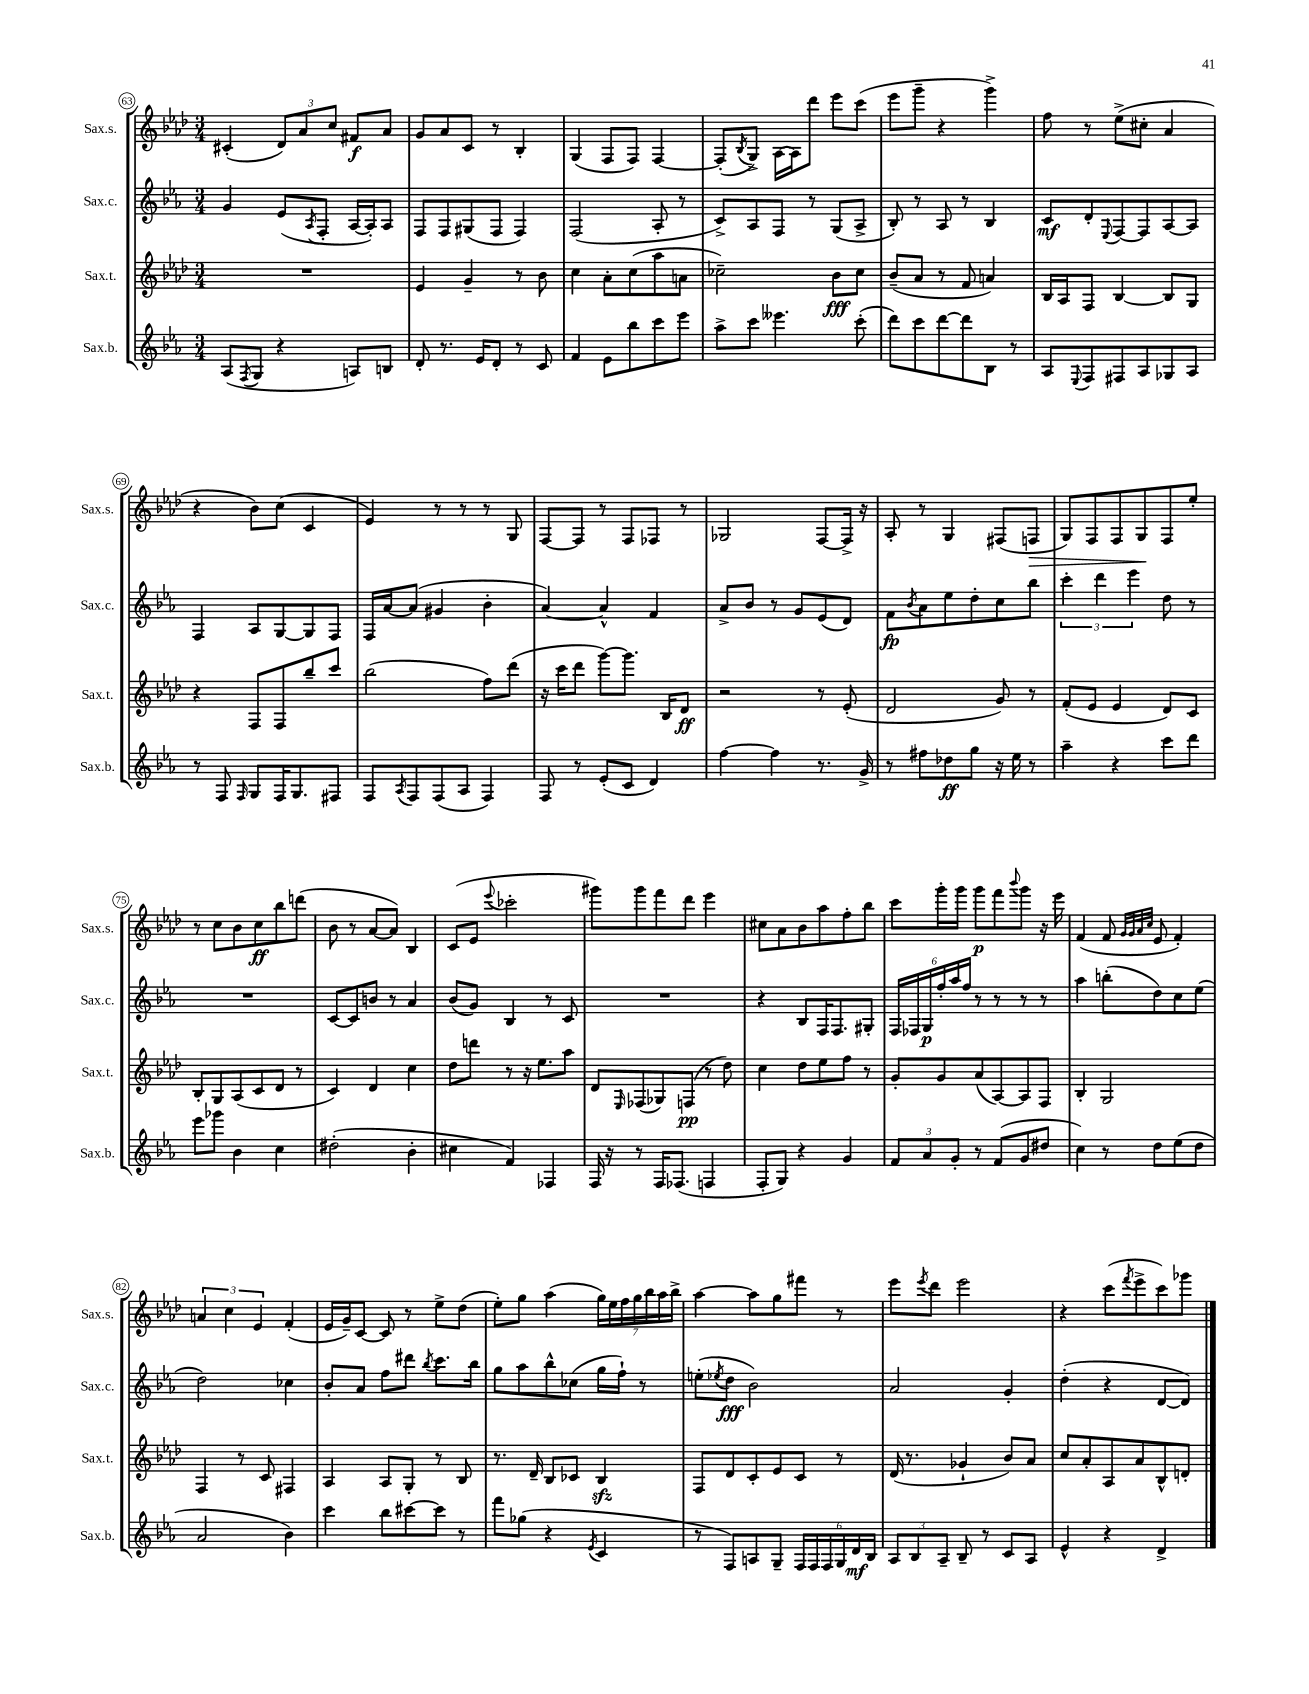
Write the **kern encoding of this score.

**kern	**kern	**kern	**kern
*staff4	*staff3	*staff2	*staff1
*clefG2	*clefG2	*clefG2	*clefG2
*k[b-e-a-]	*k[b-e-a-d-]	*k[b-e-a-]	*k[b-e-a-d-]
*M3/4	*M3/4	*M3/4	*M3/4
(8A-	2.r	4g	(4c#'
8qF	.	.	.
8G	.	.	.
4r	.	(8e-	12d-)
.	.	.	12a-
.	.	8qA-	.
.	.	8F'	.
.	.	.	12cc
8A)	.	[16A-	8f#
.	.	16A-'])	.
8B	.	8A-	8a-
=	=	=	=
8d'	4e-	8F	8g
8.r	.	8F	8a-
.	4g~	(8G#	8c
16e-	.	.	.
8d'	.	8F	8r
8r	8r	4F)	4B-'
8c	8b-	.	.
=	=	=	=
4f	4cc	(2F	(4G
8e-	8a-'	.	8F
8bb-	(8cc	.	8F)
8ccc	8aa-	8A-'	[4F
8eee-	8a	8r	.
=	=	=	=
8aa-^	2cc-~)	8c^)	(8F']
.	.	.	8qB-
8ccc	.	8A-	8G^)
4.eee--	.	8F	[16A-
.	.	.	16A-]
.	.	8r	8ddd-
.	8b-	(8G	8eee-
(8ccc'	8cc-	8A-^	(8ccc
=	=	=	=
8ddd)	(8b-~	8B-')	8eee-
8ccc	8a-	8r	8ggg~
[8ddd	8r	8A-	4r
8ddd]	8f	8r	.
8B-	4a)	4B-	4ggg^)
8r	.	.	.
=	=	=	=
8A-	16B-	8c	8ff
.	16A-	.	.
8qqE-	.	.	.
8F	8F	8d'	8r
.	.	8qqE-	.
8F#	[4B-	[8F	(8ee-^
8A-	.	8F]	8cc#'
8G-	8B-]	[8A-	4a-
8A-	8G	8A-]	.
=	=	=	=
8r	4r	4F	4r
8F	.	.	.
16qqF	.	.	.
8G	8F	8A-	8b-)
16F	8F	[8G	(8cc
8.G	.	.	.
.	8bb-~	8G]	4c
8F#	8ccc	8F	.
=	=	=	=
8F	(2bb-	16F	4e-)
.	.	[16a-	.
8qA-	.	.	.
8F	.	(8a-]	.
(8F	.	4g#	8r
8A-	.	.	8r
4F)	8ff)	4b-'	8r
.	(8ddd-	.	8G
=	=	=	=
8F	16r	[4a-)	[8F
.	16ccc	.	.
8r	8ddd-	.	8F]
(8e-'	[8ggg)	4a-^^]	8r
8c	8.ggg]	.	8F
4d)	.	4f	8F-
.	16B-	.	.
.	8d-	.	8r
=	=	=	=
[4ff	2r	8a-^	2G-
.	.	8b-	.
4ff]	.	8r	.
.	.	8g	.
8.r	8r	(8e-	[8F
.	(8e-'	8d)	16F^]
16g^	.	.	16r
=	=	=	=
8r	2d-	8f	8A-'
.	.	8qb-	.
8ff#	.	8a-	8r
8dd-	.	8ee-	4G
8gg	.	8dd'	.
16r	8g)	8cc	(8F#
16ee-	.	.	.
8r	8r	8bb-	8F
=	=	=	=
4aa-~	(8f'	6ccc'	8G)
.	8e-	.	8F
.	.	6ddd	.
4r	4e-	.	8F
.	.	6eee-	.
.	.	.	8G
8ccc	8d-)	8dd	8F
8ddd	8c	8r	8ee-'
=	=	=	=
8eee-	8B-'	2.r	8r
8ggg-	8G	.	8cc
4b-	(8A-	.	8b-
.	8c	.	8cc
4cc	8d-	.	8bb-
.	8r	.	(8ddd
=	=	=	=
(2dd#'	4c)	[8c	8b-
.	.	8c]	8r
.	4d-	8b	[8a-
.	.	8r	8a-])
4b-'	4cc	4a-	4B-
=	=	=	=
4cc#	8dd-	(8b-	(8c
.	8ddd	8g)	8e-
.	.	.	8qqeee-
4f)	8r	4B-	2ccc-'
.	16r	.	.
.	8.ee-	.	.
4F-	.	8r	.
.	8aa-	8c	.
=	=	=	=
16F	8d-	2.r	8ggg#)
16r	.	.	.
.	16qqE-	.	.
8r	(8F-	.	8ggg#
16F	8G-)	.	8fff
(8.F-	.	.	.
.	(8F	.	8ddd-
4F	8r	.	4eee-
.	8dd-)	.	.
=	=	=	=
8F'	4cc	4r	8cc#
8G)	.	.	8a-
4r	8dd-	8B-	8b-
.	8ee-	16F	8aa-
.	.	8.F	.
4g	8ff	.	8ff'
.	8r	8G#'	8bb-
=	=	=	=
12f	8g'	24F	8ccc
.	.	24F-	.
12a-	.	24G	.
.	8g	24ff'	16ggg'
12g'	.	24aa-	.
.	.	.	16ggg
.	.	24ff	.
8r	(8a-	8r	8ggg
(8f	[8A-)	8r	8fff
.	.	.	8qqbbb-
8g	8A-]	8r	8ggg
8dd#	8F	8r	16r
.	.	.	16eee-
=	=	=	=
4cc)	4B-'	4aa-	(4f
8r	2G	(8bb'	8f
.	.	.	32qqg
.	.	.	32qqg
.	.	.	32qqa-
.	.	.	32qqcc
8dd	.	8dd)	8e-
(8ee-	.	8cc	4f')
8dd	.	(8ee-	.
=	=	=	=
2a-	4F	2dd)	6a
.	.	.	6cc
.	8r	.	.
.	.	.	6e-
.	8c	.	.
4b-)	4F#	4cc-	(4f'
=	=	=	=
4ccc	4A-	8b-'	16e-
.	.	.	16g~)
.	.	8a-	[8c
8bb-	8A-	8ff	8c]
[8ccc#	8G'	8ddd#	8r
.	.	8qbb-	.
8ccc#]	8r	8.ccc	8ee-^
8r	8B-	.	(8dd-
.	.	16bb-	.
=	=	=	=
8fff	8.r	8gg	8ee-')
(8gg-	.	8aa-	8gg
.	16d-~	.	.
4r	8B-	8bb-^^	(4aa-
.	8c-	(8cc-	.
8qe-	.	.	.
4c	4B-	16gg	28gg)
.	.	.	28ee-
.	.	16ff`)	.
.	.	.	28ff
.	.	.	28gg
.	.	8r	.
.	.	.	28bb-
.	.	.	28aa-
.	.	.	28bb-^
=	=	=	=
8r	8F	(8ee'	[4aa-
.	.	8qee-	.
8F)	8d-	8dd	.
8A	8c'	2b-)	8aa-]
8G~	8e-	.	8gg
24F	8c	.	8fff#
24F	.	.	.
24F	.	.	.
24G	8r	.	8r
24d	.	.	.
24B-	.	.	.
=	=	=	=
12A-	(16d-	2a-	8eee-
.	8.r	.	.
12B-	.	.	.
.	.	.	8qeee-
.	.	.	8ddd-
12A-~	.	.	.
8B-~	4g-`	.	2eee-
8r	.	.	.
8c	8b-)	4g'	.
8A-	8a-	.	.
=	=	=	=
4e-^^	8cc	(4dd'	4r
.	8a-'	.	.
4r	8A-	4r	(8ccc
.	.	.	8qfff
.	8a-	.	8eee-^
4d^	8B-^^	[8d	8ccc)
.	8d'	8d])	8ggg-
==	==	==	==
*-	*-	*-	*-
